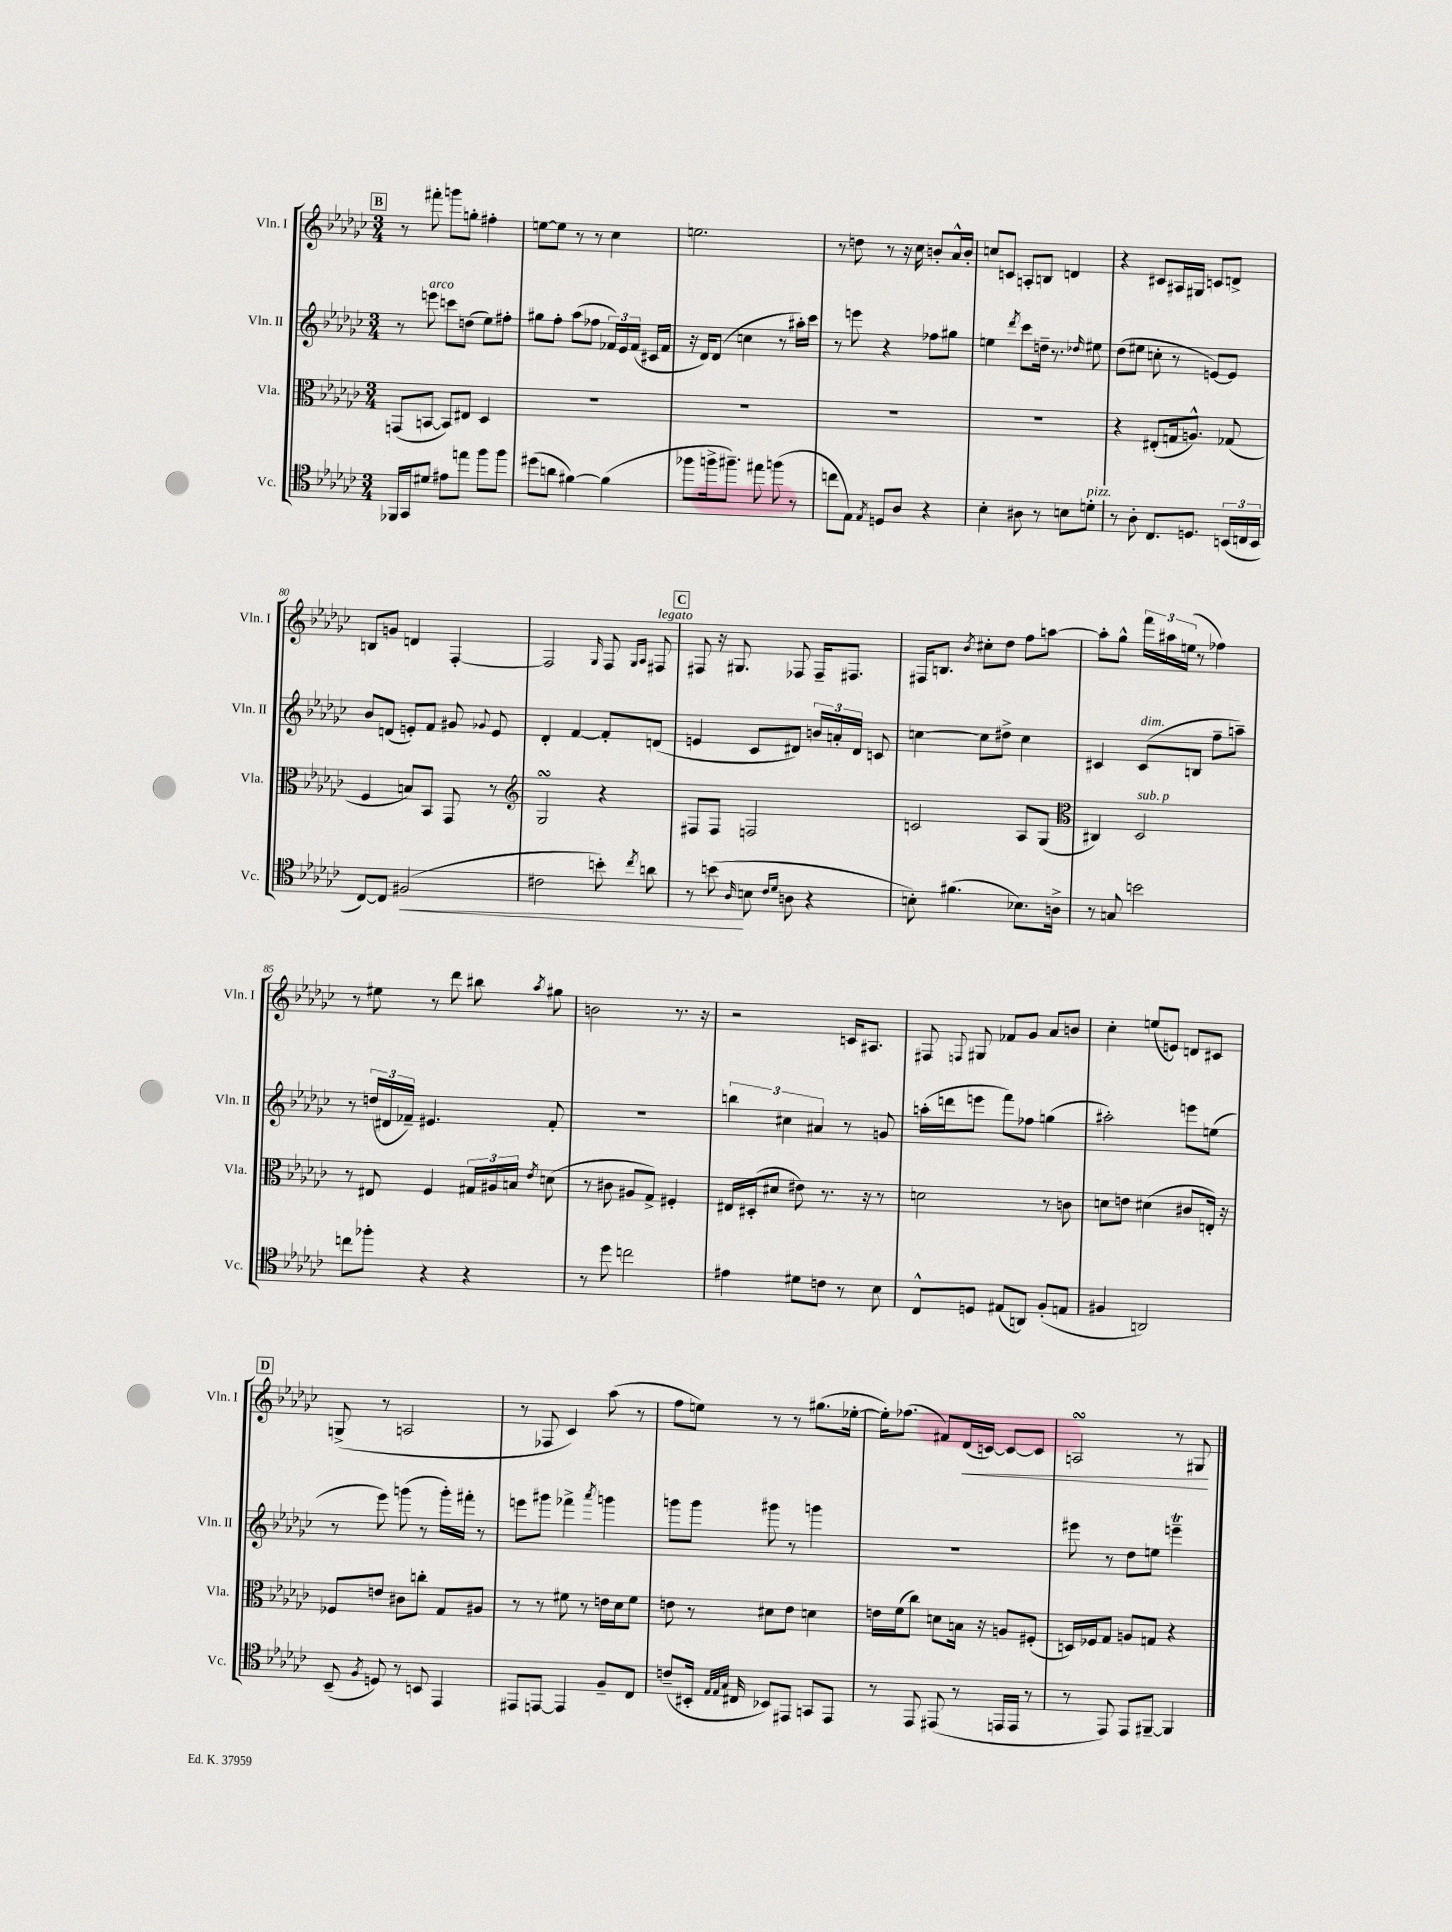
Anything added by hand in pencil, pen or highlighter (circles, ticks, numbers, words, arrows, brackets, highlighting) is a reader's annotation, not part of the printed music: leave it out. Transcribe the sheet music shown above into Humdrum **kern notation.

**kern	**kern	**kern	**kern
*staff4	*staff3	*staff2	*staff1
*clefC4	*clefC3	*clefG2	*clefG2
*k[b-e-a-d-g-c-]	*k[b-e-a-d-g-c-]	*k[b-e-a-d-g-c-]	*k[b-e-a-d-g-c-]
*M3/4	*M3/4	*M3/4	*M3/4
16FF-	(8GG	8r	8r
16GG-	.	.	.
8d#	[8BB	8eee	8fff#'
8e#	8BB])	8ccc	8ggg
8ee	8E#	(8dd	8gg'
8ff	4D-	8ee-)	4ff#'
8ff	.	8ff#'	.
=	=	=	=
(8dd#	2.r	8gg#	[8ee
8a	.	8ff'	8ee]
[4f#)	.	(8aa-	8r
.	.	8ff-	8r
(4f#]	.	24f-)	4cc-
.	.	24e-	.
.	.	(24f-	.
.	.	16c#	.
.	.	16f-	.
=	=	=	=
8ff-	2.r	16r	2.ee
.	.	16d-)	.
16ff^	.	(8d-	.
8.ff#~)	.	.	.
.	.	4cc	.
8ee#	.	.	.
(8ff	.	8r	.
8r	.	16aa#')	.
.	.	16ccc-	.
=	=	=	=
8cc	2.r	8r	8r
8E-)	.	8eee	8dd
8qE-	.	.	.
8D	.	4r	8r
8A-	.	.	16r
.	.	.	16cc-
4r	.	8ff-	8b'
.	.	8gg#	16a-^^
.	.	.	16b'
=	=	=	=
4B-'	2.r	4ee	8cc
.	.	.	8c
.	.	8qddd-	.
8A#	.	8ccc-	8A'
8r	.	16dd~	8B
.	.	8.r	.
8B	.	.	4d
.	.	16qqdd-	.
8d'	.	8ee#	.
=	=	=	=
8r	4r	(8dd-	4r
8A-'	.	8ee#	.
8.C-	(8E#'	8cc'	8c#
.	16G	8r	16A#
8.D	8.A^^)	.	16G#
.	.	[8e)	8c
(24BB	(8G-	8e]	8d^
24C	.	.	.
24BB	.	.	.
=	=	=	=
[8C-)	4F	8b-	8B
8C-]	.	(8d	8g
(2F#	8B)	8e')	4d
.	8BB-	8f	.
.	8GG-	8g#	[4F'
.	.	8qqg-	.
.	8r	8e	.
=	=	=	=
*	*clefG2	*	*
2c#	2G-	4d-'	2F]
.	.	[4f	.
.	.	.	16qqG-
8b')	4r	8f']	8F
.	.	.	16qqG-
8qcc-	.	.	16qqA-
8a	.	(8d	8F#
=	=	=	=
8r	8F#	4e	8F#
(8b	8F#	.	16r
.	.	.	8.G#
16qqA-	.	.	.
8B	2F	8c-	.
16qqc-	.	.	.
16qqd-	.	.	.
8A	.	8d#)	8F-
4r	.	24b	16F-~
.	.	24a'	.
.	.	.	8.F#
.	.	24d#	.
.	.	8c	.
=	=	=	=
8B')	2c	[4cc	16F#
.	.	.	8.B
(4.f#	.	.	.
.	.	.	8qb-
.	.	8cc]	8cc#'
.	.	8dd#^	8dd-
8.B-)	8A-	4cc	8ff
.	(8G-	.	[8aa
16A^	.	.	.
=	=	=	=
*	*clefC3	*	*
8r	4C#)	4c#	8aa']
8G	.	.	8gg-^^
2b	2D-	(8c#	24fff
.	.	.	24aa#
.	.	.	(24ee
.	.	8B	8r
.	.	8ff~	4ff-)
.	.	8aa~)	.
=	=	=	=
8cc	8r	8r	8r
8ff-'	8E#	(24dd	8ee#
.	.	24d#	.
.	.	24f-~)	.
4r	4F	4.e#	8r
.	.	.	8ddd-
4r	24G#	.	8bb#
.	24A#	.	.
.	24B	.	.
.	8qe-	.	8qaa-
.	(8d	8f-'	8gg#
=	=	=	=
8r	8r	2.r	2b
8dd-	8c#	.	.
2cc	8A#	.	.
.	8G-^)	.	.
.	4F#'	.	8.r
.	.	.	16r
=	=	=	=
4e#	16E#	6bb	2r
.	(16D#'	.	.
.	8d#	.	.
.	.	6cc#	.
8d#	8e#)	.	.
.	.	6a#	.
8c	8.r	.	.
8r	.	8r	16c
.	16r	.	8.A#
8B-	8r	8g	.
=	=	=	=
8C-^^	2d	(16aa'	8F#
.	.	16ddd	.
.	.	.	8qqF
8D	.	8eee	8G#
(8E#	.	8fff)	8f-
8AA)	.	8ff-	8g-
(8F'	8r	(4gg	8a-
8E	8c	.	8b
=	=	=	=
4F#	8d	2aa#')	4cc-'
.	8e	.	.
2AA)	(4d#	.	(8ee
.	.	.	8e)
.	8c#	8eee	8d
.	16E')	(8ee	8c#
.	16r	.	.
=	=	=	=
(8BB-~	8F-	8r	(8G^
8qF	.	.	.
8D)	8e	8eee-)	8r
8r	8c#	(8ggg	2A
8BB	8cc'	8r	.
4EE-	8G-	16ggg')	.
.	.	16fff#'	.
.	8A#	8r	.
=	=	=	=
8EE#	8r	8eee	8r
[8EE	8r	8ggg#	8F-
4EE]	8f#	4fff-^	4c-)
.	8r	.	.
.	.	8qaaa-	.
8F~	16e	4ggg	(8aa-
.	16d-	.	.
8C-	8f#	.	8r
=	=	=	=
(8c~	8e	8ggg	8ff
16BB#'	8r	8ggg	8ee)
32qqE-	.	.	.
32qqE-	.	.	.
32qqG-	.	.	.
16C#	.	.	.
8BB-)	8d#	8ggg#	8r
8EE#	8e	8r	8r
8GG	4d	4ggg	(8.gg#
8EE#	.	.	.
.	.	.	[16ee-'
=	=	=	=
8r	16e	2.r	16ee-'])
.	(16f	.	(8.ff-
8EE-	8cc-)	.	.
(8EE#	8d	.	8f#)
8r	16B	.	(16d-
.	16r	.	[16c)
16EE	8A	.	8c_
16EE	.	.	.
8r	(8F#'	.	8c]
=	=	=	=
8r	16D)	8eee#	2A
.	16F-	.	.
8EE-)	8G-	8r	.
8EE-	8A	8dd-	.
[8FF#~	8G	8ee	.
4FF#]	4r	4eee~	8r
.	.	.	8G#
==	==	==	==
*-	*-	*-	*-
